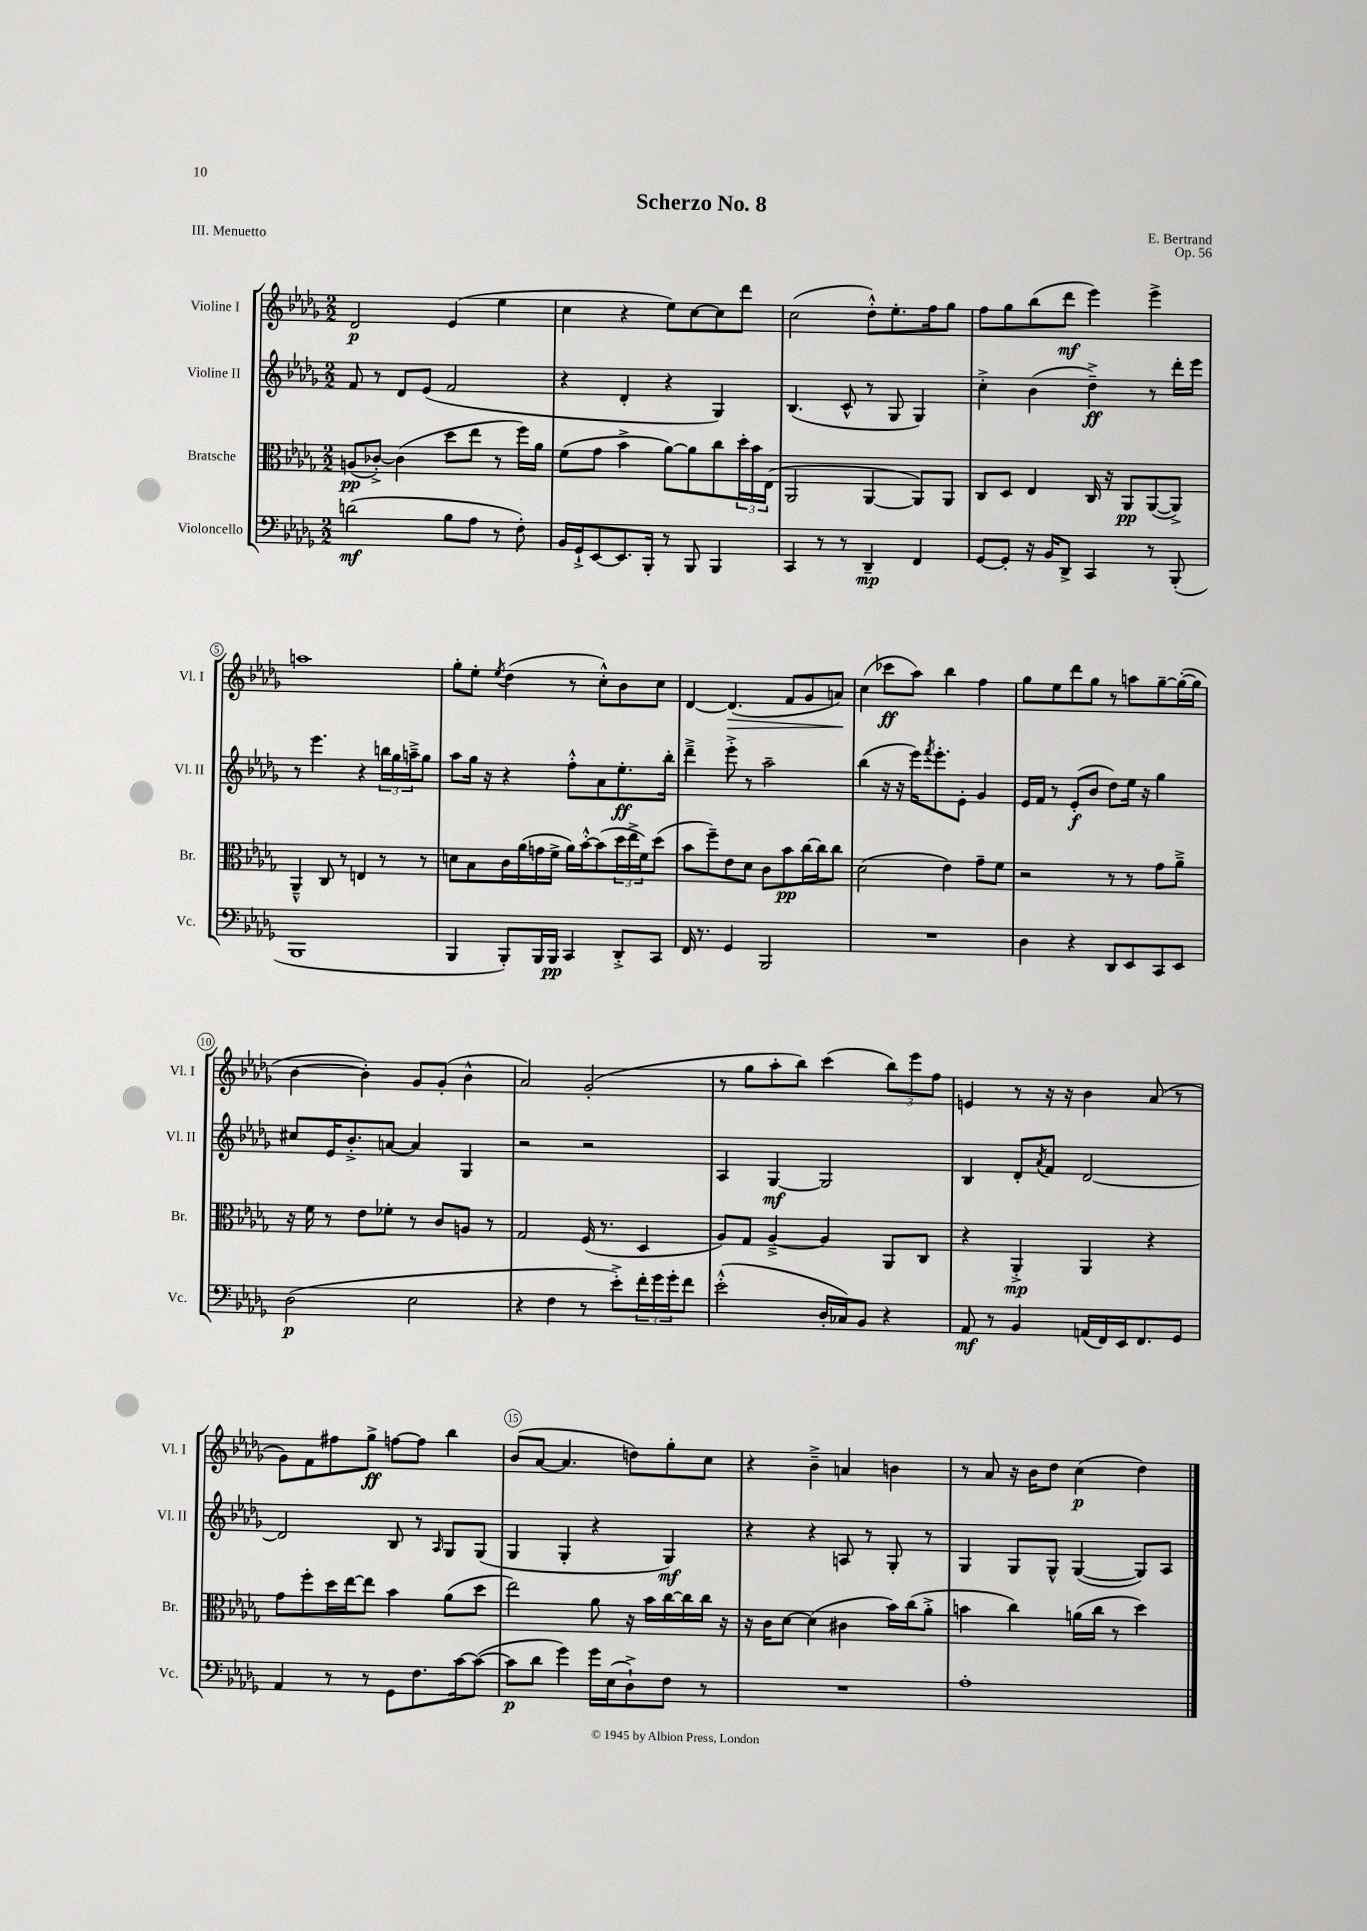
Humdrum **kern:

**kern	**kern	**kern	**kern
*staff4	*staff3	*staff2	*staff1
*clefF4	*clefC3	*clefG2	*clefG2
*k[b-e-a-d-g-]	*k[b-e-a-d-g-]	*k[b-e-a-d-g-]	*k[b-e-a-d-g-]
*M2/2	*M2/2	*M2/2	*M2/2
(2d	(8A	8f	2d-
.	[8c-'^)	8r	.
.	(4c-]	8d-	.
.	.	(8e-	.
8B-	8dd-	2f	(4e-
8A-	8ee-	.	.
8r	8r	.	4ee-
8F')	16ff)	.	.
.	16a-	.	.
=	=	=	=
16BB-	(8f	4r	4cc
16GG-`^	.	.	.
[8EE-	8g-	.	.
8.EE-]	4b-^	4d-'	4r
16BBB-'	.	.	.
8r	[8a-)	4r	8ee-)
8BBB-	8a-]	.	[8cc
4BBB-	8cc	4G-)	8cc]
.	24dd-'	.	8ddd-
.	24b-	.	.
.	(24E-	.	.
=	=	=	=
4CC	2AA-	(4.B-	(2cc
8r	.	.	.
8r	.	8c^^	.
4DD-~	[4AA-	8r	8dd-'^^)
.	.	8G-	8.ee-'
4FF	8AA-])	4G-)	.
.	.	.	16ff
.	8AA-	.	8gg-
=	=	=	=
[8GG-	8C	4cc'^	8ff
8GG-']	8D-	.	8gg-
16r	4E-	(4b-	(8bb-
16BB-	.	.	.
8DD-^	.	.	8ddd-
4CC	16C	4dd-~^)	4eee-)
.	16r	.	.
.	8AA-	.	.
8r	([8AA-	8r	4eee-^
(8BBB-'	8AA-^])	16ddd-'	.
.	.	16eee-	.
=	=	=	=
1BBB-	4AA-~^^	8r	1aa
.	.	4.eee-	.
.	8C	.	.
.	8r	.	.
.	4E	4r	.
.	8r	24bb	.
.	.	24gg-	.
.	.	24aa~^	.
.	8r	8gg-	.
=	=	=	=
4BBB-	8d	8aa-	8gg-'
.	8B-	16gg-	8ee-'
.	.	16r	.
.	.	.	8qee-
8BBB-')	16c	4r	(4dd-
.	(16a-	.	.
16BBB-	16g	.	.
16BBB-	16f^	.	.
4CC	16a-)	8ff'^^	8r
.	[16b-'^^	.	.
.	(8b-]	8a-	8cc'^^)
8DD-'^	24dd-	8.ee-'	8b-
.	24ee-^	.	.
.	24f)	.	.
8CC	(8dd-	.	8cc
.	.	16bb-'	.
=	=	=	=
16FF	8b-	4ddd-~^	[4d-
8.r	.	.	.
.	8ff~)	.	.
4GG-	8e-	8eee-'^	(4.d-]
.	8d-	8r	.
2BBB-	8c	2aa-~	.
.	8b-	.	8f
.	[16cc	.	8g-
.	16cc]	.	.
.	8cc	.	8a)
=	=	=	=
1r	(2d-	(4bb-	(4cc
.	.	16r	8ccc-
.	.	16r	.
.	.	16eee-)	8aa-)
.	.	8qfff	.
.	.	8.eee-'	.
.	4e-)	.	4bb-
.	.	8e-'	.
.	8g-~	4g-	4ff
.	8f	.	.
=	=	=	=
4D-	2r	16e-	8gg-
.	.	16f	.
.	.	8r	8ee-
4r	.	(8e-'	8ddd-
.	.	8b-	8gg-
8DD-	8r	8dd-)	8r
8EE-	8r	16ee-	8aa
.	.	16r	.
8CC	8g-	4gg-	[8gg-~
8EE-	8a-~^	.	(16gg-'_
.	.	.	16gg-]
=	=	=	=
(2D-	16r	8cc#	[4b-
.	16f	.	.
.	8r	16e-	.
.	.	8.b-'^	.
.	8e-	.	4b-'])
.	8f-'	[8a	.
2E-	8r	4a]	8g-
.	8c	.	(8g-'
.	8A	4G-	4b-^^
.	8r	.	.
=	=	=	=
4r	2G-	2r	2a-)
4F	.	.	.
8r	(16F	2r	(2g-'
.	8.r	.	.
8e-'^)	.	.	.
24f'	4D-	.	.
24g-	.	.	.
24g-'	.	.	.
8f	.	.	.
=	=	=	=
(2e-'^^	8A-)	4A-	8r
.	8G-	.	8gg-
.	[4A-~^	[4G-	8aa-'
.	.	.	8bb-)
16D-'	4A-]	2G-]	(4ccc
16C-)	.	.	.
8BB-	.	.	.
4r	8AA-	.	12bb-)
.	.	.	12eee-
.	8C	.	.
.	.	.	12ff
=	=	=	=
8AA-	4r	4B-	4e
8r	.	.	.
4BB-	4AA-'^	8d-'	8r
.	.	8qa-	.
.	.	8f	16r
.	.	.	16r
(16AA	4AA-	[2d-	4b-
16FF)	.	.	.
16EE-	.	.	.
8.FF	.	.	.
.	4r	.	(8a-
8GG-	.	.	8r
=	=	=	=
4AA-	8g-	2d-]	8g-)
.	8ff'	.	8f
8r	16dd-	.	8ff#
.	[16ee-	.	.
8r	8ee-]	.	8gg-^
8GG-	4b-	8B-	[8ff
8.F	.	8r	8ff]
.	.	16qqA-	.
.	(8a-	8G-	4bb-
[16c	.	.	.
(8c_	8dd-	(8G-	.
=	=	=	=
8c]	2ee-)	4G-	(8b-
8d-	.	.	[8a-
4g-)	.	4G-'	4.a-]
16g-	8a-	4r	.
(16E-	.	.	.
8D-`^)	16r	.	8dd)
.	16b-	.	.
8F	[16cc	4G-)	8gg-'
.	16cc]	.	.
8r	16cc	.	8cc
.	16r	.	.
=	=	=	=
1r	16r	4r	4r
.	16c	.	.
.	[8d-	.	.
.	(4d-]	4r	4b-~^
.	4c#	8A	4a
.	.	8r	.
.	16b-)	8G-'	4b
.	(16cc	.	.
.	8a-'^	8r	.
=	=	=	=
1A-'	4b	4G-	8r
.	.	.	8a-
.	4cc)	8G-	16r
.	.	.	16b-
.	.	8G-^^	8dd-
.	(16a	([4G-	(4cc
.	16cc	.	.
.	8r	.	.
.	4dd-)	8G-])	4dd-)
.	.	8A-	.
==	==	==	==
*-	*-	*-	*-
